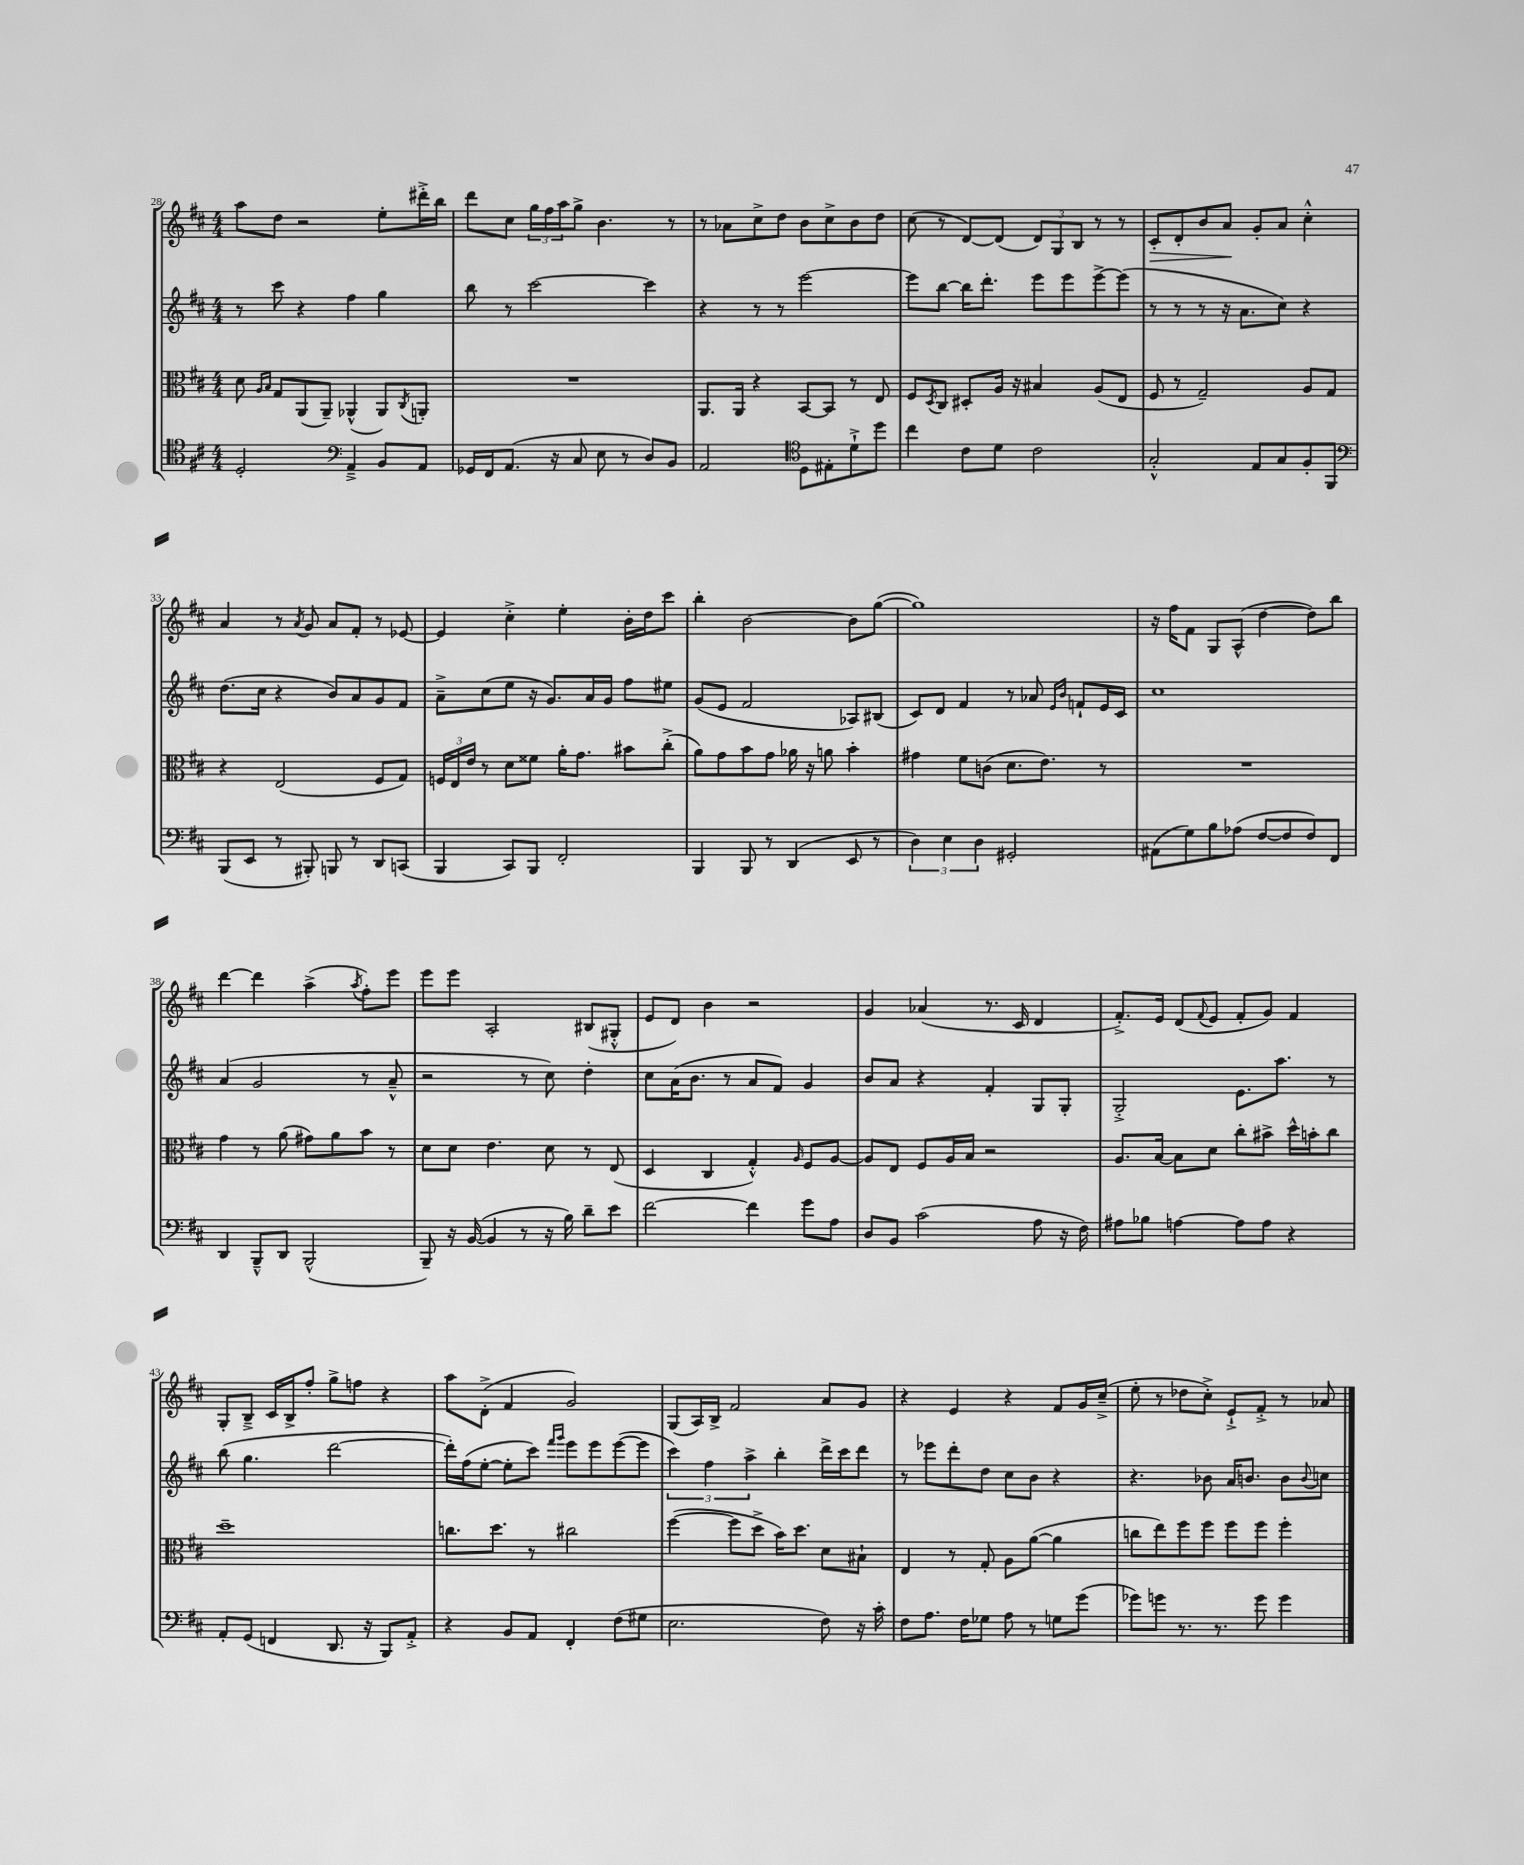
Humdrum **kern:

**kern	**kern	**kern	**kern
*staff4	*staff3	*staff2	*staff1
*clefC4	*clefC3	*clefG2	*clefG2
*k[f#c#]	*k[f#c#]	*k[f#c#]	*k[f#c#]
*M4/4	*M4/4	*M4/4	*M4/4
2D'/	8d\	8r	8aa\L
.	16qqA/LL	.	.
.	16qqB/JJ	.	.
.	8G/L	8ccc#\	8dd\J
.	(8AA/	4r	2r
.	8AA~/J)	.	.
*clefF4	*	*	*
4AA~^/	(4AA-^^/	4ff#\	.
8BB/L	8AA-/L)	4gg\	8ee'\L
.	8qC#/	.	.
8AA/J	8AA'/J	.	16ddd#'^\L
.	.	.	16bb\JJ
=	=	=	=
16GG-/LL	1r	8bb\	8ddd\L
16FF#/J	.	.	.
(8.AA/J	.	8r	8cc#\J
.	.	[2ccc#\	24gg\LL
.	.	.	24ff#\
16r	.	.	.
.	.	.	24aa\J
8C#/	.	.	8gg^\J
8E\	.	.	4.b\
8r	.	.	.
8D/L)	.	4ccc#\]	.
8BB/J	.	.	8r
=	=	=	=
2AA/	8.AA/L	4r	8r
.	.	.	8a-\L
.	16AA/Jk	.	.
.	4r	8r	8cc#^\
.	.	8r	8dd\J
*clefC4	*	*	*
8D\L	[8BB/L	[2eee\	8b\L
8E#'\	8BB/]J	.	8cc#^\
8d`^\	8r	.	8b\
8dd\J	8E/	.	8dd\J
=	=	=	=
4cc#\	8F#/L	8eee\]L	(8cc#\
.	8qD/	.	.
.	8C#/J	[8bb\J	8r
8c#\L	8D#'/L	16bb\]LK	[8d/L)
.	.	8.ddd'\J	.
8d\J	16A/Jk	.	(8d/]J
.	16r	.	.
2c#\	4B#/	8eee\L	12d/L)
.	.	.	12G/
.	.	8eee\	.
.	.	.	12B/J
.	(8A/L	[8eee^\	8r
.	8E/J	(8eee\]J	8r
=	=	=	=
2G'^^/	8F#/	8r	8c#'/L
.	8r	8r	8d'/
.	2G~/)	8r	8b/
.	.	16r	8a/J
.	.	8.a\L	.
8E/L	.	.	8g'/L
8G/	.	8cc#\J)	8a/J
8F#'/	8A/L	4r	4cc#'^^\
8FF#/J	8G/J	.	.
=	=	=	=
*clefF4	*	*	*
(8BBB/L	4r	(8.dd\L	4a/
8EE/J	.	.	.
.	.	16cc#\Jk	.
8r	(2E/	4r	8r
.	.	.	8qa/
8BBB#'/)	.	.	8g/
8BBB/	.	8b/L)	8a/L
8r	.	8a/	8f#'/J
8DD/L	8F#/L	8g/	8r
(8CC/J	8G/J)	8f#/J	[8e-/
=	=	=	=
4BBB/	24F/LL	8a~^\L	4e-/]
.	24E/	.	.
.	24e/JJ	.	.
.	8r	(8cc#\	.
8CC#/L)	8d\L	8ee\J	4cc#'^\
8BBB/J	8f##\J	16r	.
.	.	8.g/L)	.
2FF#'/	16a'\LK	.	4ee'\
.	8.g\J	.	.
.	.	16a/L	.
.	.	16g/JJ	.
.	8b#\L	8ff#\L	16b'\LL
.	.	.	16dd\J
.	(8cc#'^\J	8ee#\J	8ccc#\J
=	=	=	=
4BBB/	8a\L)	(8g/L	4bb'\
.	8g\	8e/J	.
8BBB/	8b\	2f#/	[2b\
8r	8g\J	.	.
(4DD/	16a-\	.	.
.	16r	.	.
.	8a\	.	.
8EE/	4b'\	8A-/L)	8b\]L
8r	.	(8B#/J	([8gg\J
=	=	=	=
6D\)	4g#\	8c#/L)	1gg])
.	.	8d/J	.
6E\	.	.	.
.	8f#\L	4f#/	.
6D\	.	.	.
.	(8c\J	.	.
2GG#'/	8.d\L	8r	.
.	.	8a-/	.
.	8.e\J)	.	.
.	.	16qqe/LL	.
.	.	16qqb/JJ	.
.	.	8f`/L	.
.	8r	16e/L	.
.	.	16c#/JJ	.
=	=	=	=
(8AA#\L	1r	1cc#	16r
.	.	.	16ff#\LK
8G\)	.	.	8f#\J
8B\	.	.	8G/L
(8A-\J	.	.	(8A^^/J
[8F#/L	.	.	[4dd\
8F#/]	.	.	.
8F#/)	.	.	8dd\]L)
8FF#/J	.	.	8bb\J
=	=	=	=
4DD/	4g\	(4a/	[4ddd\
8BBB~^^/L	8r	2g/	4ddd\]
8DD/J	(8a\	.	.
(2BBB^^/	8g#\L)	.	(4aa^\
.	8a\	.	.
.	.	.	8qaa/
.	8b\J	8r	8ff#'\L)
.	8r	8a~^^/	8eee\J
=	=	=	=
8BBB~/)	8d\L	2r	8eee\L
16r	8d\J	.	8eee\J
([16BB/	.	.	.
4BB/]	4.e\	.	2A'/
8r	.	8r	.
16r	8d\	8cc#\)	.
16B\)	.	.	.
8d~\L	8r	4dd'\	(8B#/L
8e\J	(8E/	.	8G#'^^/J
=	=	=	=
[2f#\	4D/	8cc#\L	8e/L
.	.	(16a\K	8d/J)
.	.	8.b\J	.
.	4C#/	.	4b\
.	.	8r	.
4f#\]	4G'^^/)	8a/L	2r
.	.	8f#/J)	.
.	16qqA/	.	.
8g\L	8F#/L	4g/	.
8A\J	[8A/J	.	.
=	=	=	=
8D/L	8A/]L	8b/L	4g/
8BB/J	8E/J	8a/J	.
(2c#\	8F#/L	4r	(4a-/
.	16A/L	.	.
.	16B/JJ	.	.
.	2r	4f#'/	8.r
.	.	.	16c#/
8A\	.	8G/L	4d/
16r	.	8G'/J	.
16F#\)	.	.	.
=	=	=	=
8A#\L	8.A/L	2G'^/	8.f#'^/L)
8B-\J	.	.	.
.	[16B/Jk	.	16e/Jk
[4A\	8B\]L	.	(8d/L
.	.	.	8qqf#/
.	8d\J	.	8e/J
8A\]L	8cc#'\L	8.e\L	8f#'/L
8A\J	8b#^\J	.	8g/J)
.	.	8.aa\J	.
4r	16dd^^\LL	.	4f#/
.	16b'\J	.	.
.	8cc#\J	8r	.
=	=	=	=
8AA'/L	1dd~	(8bb\	8G'/L
(8GG/J	.	4.gg\	8B~^/J
4FF/	.	.	16c#/LL
.	.	.	16B^/J
.	.	.	8ff#'/J
8.DD/	.	[2ddd\	8gg^\L
.	.	.	8ff\J
16r	.	.	.
8BBB/L)	.	.	4r
8AA'^/J	.	.	.
=	=	=	=
4r	8.cc\L	16ddd'\]LL)	8aa\L
.	.	(16ff#\J	.
.	.	[8ee'\J	(8d'^\J
.	8.dd\J	.	.
8BB/L	.	8ee'\]L	4f#/
8AA/J	8r	8ccc#\J)	.
.	.	16qqfff#/LL	.
.	.	16qqggg/JJ	.
4FF#'/	2cc#\	8eee\L	2g/)
.	.	8eee\	.
(8F#\L	.	([8eee\	.
8G#\J	.	8eee\]J	.
=	=	=	=
2.E\	([4ff#\	6ccc#\)	(8G/L
.	.	.	16A/L)
.	.	6ff#\	.
.	.	.	16B^/JJ
.	8ff#\]L	.	2f#/
.	.	6aa^\	.
.	8dd^\J	.	.
.	16b\LK)	4bb'\	.
.	8.dd\J	.	.
8F#\)	8d\L	16ddd^\LL	8a/L
.	.	16ccc#\J	.
16r	8B#`\J	8ddd\J	8g/J
16c#'\	.	.	.
=	=	=	=
8F#\L	4E/	8r	4r
8.A\J	.	8eee-\L	.
.	8r	8ddd'\	4e/
16F#\LK	.	.	.
8G-\J	8G'/	8dd\J	.
8A\	8A\L	8cc#\L	4r
8r	([8a\J	8b\J	.
8G\L	4a\]	4r	8f#/L
(8g\J	.	.	16g/L
.	.	.	(16cc#~^/JJ
=	=	=	=
8g-\L)	8cc\L	4.r	8ee'\
8g\J	8ee\)	.	8r
8.r	8ff#\	.	8dd-\L
.	8ff#\J	8b-\	8cc#'^\J)
8.r	.	.	.
.	8ff#\L	16a/LK	8e`^/L
.	.	8.b/J	.
8g\	8ff#\J	.	8f#'^/J
4g\	4ff#'\	8b\L	8r
.	.	8qqb/	.
.	.	8cc\J	8a-/
==	==	==	==
*-	*-	*-	*-
